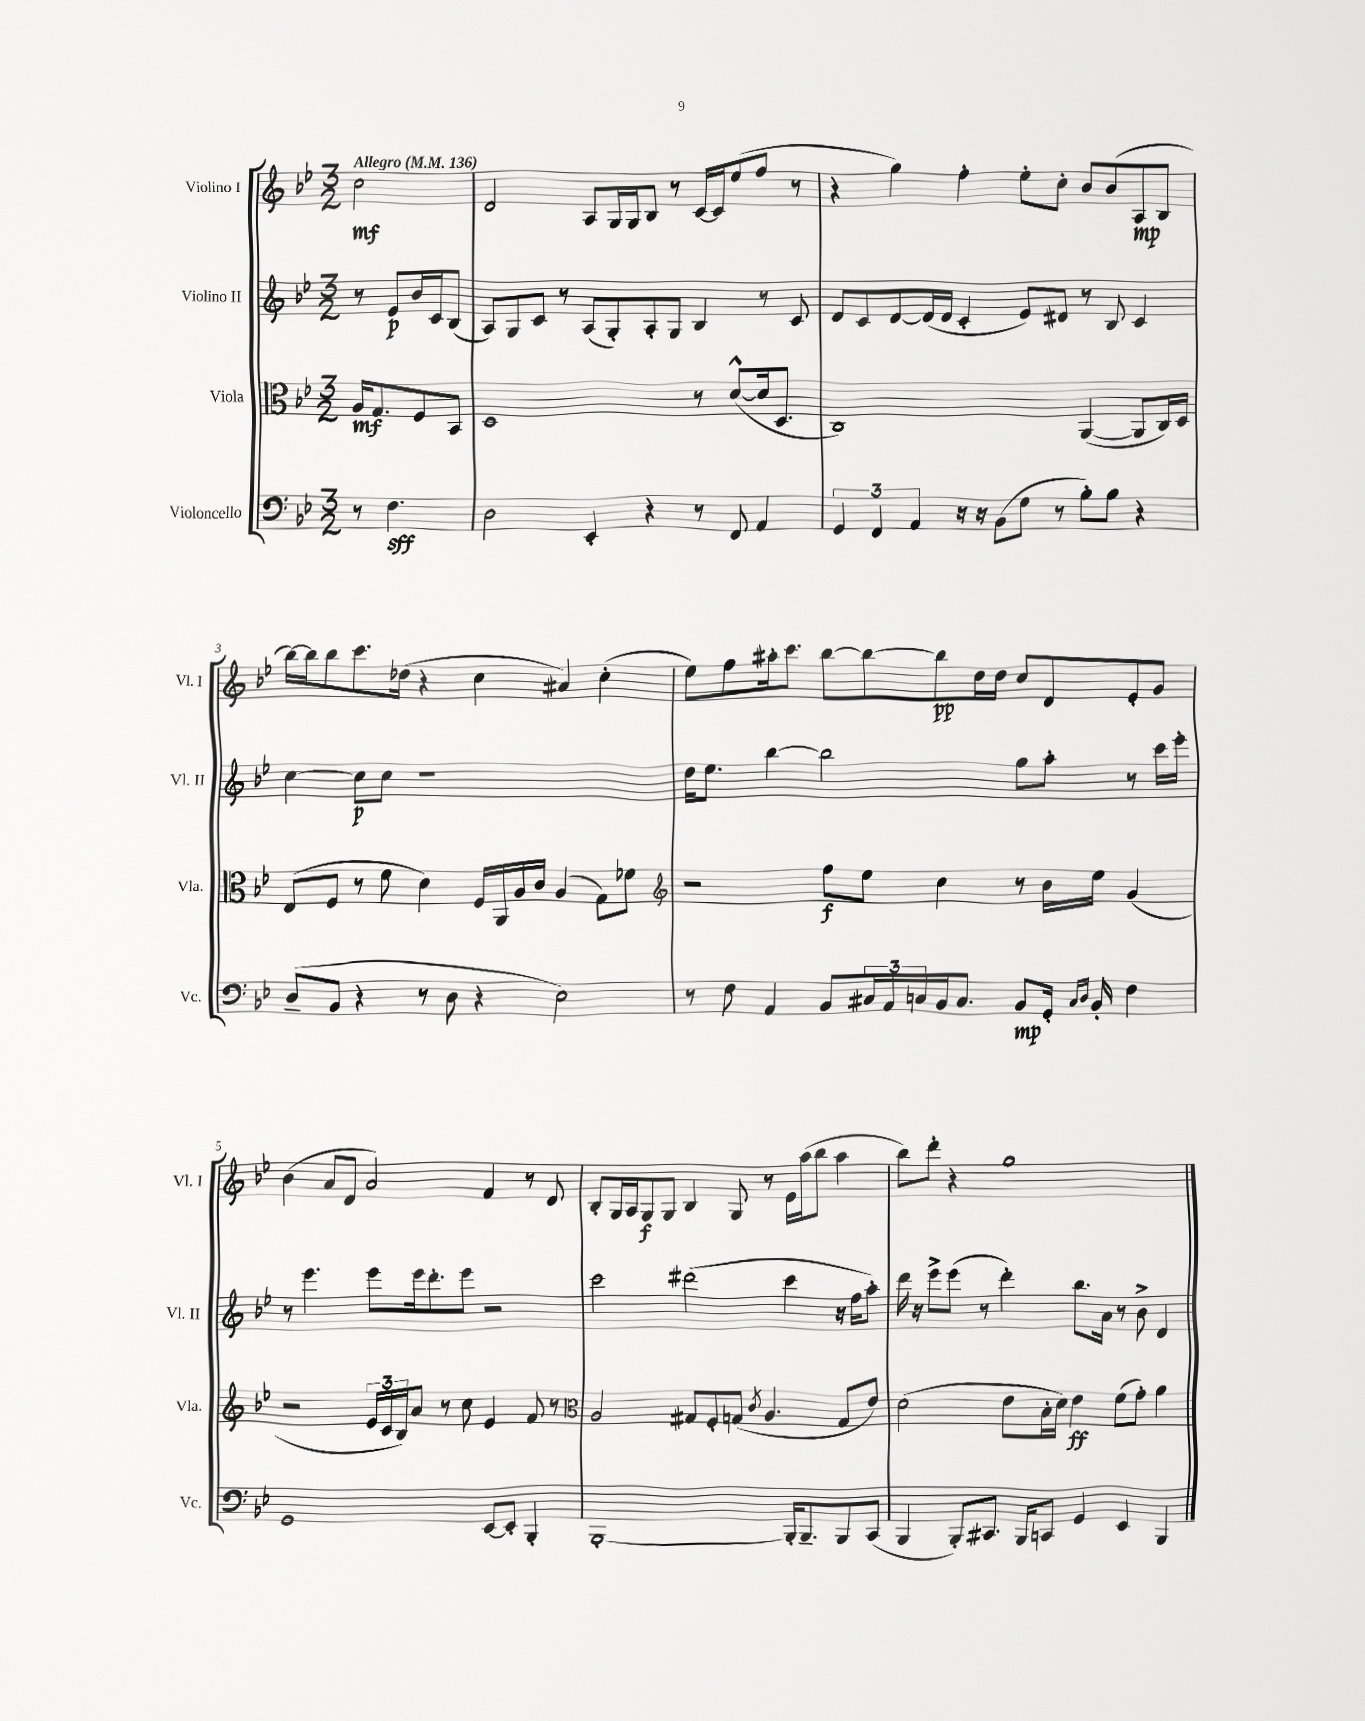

**kern	**kern	**kern	**kern
*staff4	*staff3	*staff2	*staff1
*clefF4	*clefC3	*clefG2	*clefG2
*k[b-e-]	*k[b-e-]	*k[b-e-]	*k[b-e-]
*M3/2	*M3/2	*M3/2	*M3/2
*MM136	*MM136	*MM136	*MM136
8r	16A/LK	8r	2cc\
.	8.G/	.	.
4.F\	.	8e-/L	.
.	8F/	16b-/L	.
.	.	16c/J	.
.	8BB-/J	(8B-/J	.
=	=	=	=
2D\	1D	8A/L)	2d/
.	.	8G/	.
.	.	8c/J	.
.	.	8r	.
4EE-'/	.	(8A/L	8A/L
.	.	8G'/)	16G/L
.	.	.	16G/J
4r	.	8A'/	8B-/J
.	.	8G/J	8r
8r	8r	4B-/	[16c/LL
.	.	.	16c/]J
8FF/	([8d^^/L	.	(8ee-/
4AA/	16d/]k	8r	8ff/J
.	8.D/J	.	.
.	.	8c/	8r
=	=	=	=
6GG/	1C)	8d/L	4r
.	.	8c/	.
6FF/	.	.	.
.	.	[8d/	4gg\)
6AA/	.	.	.
.	.	(16d/]L	.
.	.	16d/JJ	.
16r	.	4c'/	4ff'\
16r	.	.	.
(8BB-\L	.	.	.
8G\J	.	8e-/L)	8ee-'\L
8r	.	8d#/J	8cc'\J
8B-'\L)	([4AA/	8r	8b-/L
8B-\J	.	8B-/	(8b-/
4r	8AA/]L	4c/	8A/
.	16C/L)	.	8B-/J
.	16D/JJ	.	.
=	=	=	=
(8D~/L	(8E-/L	[4cc\	[16bb-\LL)
.	.	.	16bb-\]J
8BB-/J	8F/J	.	8bb-\
4r	8r	8cc\]L	8.ccc\
.	8f\	8cc\J	.
.	.	.	(16dd-\Jk
8r	4d\)	1r	4r
8D\	.	.	.
4r	16F/LL	.	4cc\
.	16AA/	.	.
.	16A/	.	.
.	16c/JJ	.	.
2E-\)	(4A/	.	4a#/)
.	8G\L)	.	(4cc'\
.	8f-\J	.	.
=	=	=	=
*	*clefG2	*	*
8r	2r	16dd\LK	8ee-\L)
.	.	8.ee-\J	.
8F\	.	.	8ff\
4AA/	.	[4bb-\	16aa#'\k
.	.	.	8.ccc\J
8BB-/L	8ff\L	2bb-\]	[8bb-\L
24C#/L	8ee-\J	.	8bb-\_
24AA/	.	.	.
24C/	.	.	.
16BB-/J	4cc\	.	8bb-\]
8.C/J	.	.	.
.	.	.	16dd\L
.	.	.	16dd\JJ
8BB-/L	8r	8gg\L	8cc/L
16GG'/Jk	16b-\LL	8aa'\J	8d/
16qqC/LL	.	.	.
16qqD/JJ	.	.	.
16BB-'/	16ee-\JJ	.	.
4F\	(4g/	8r	8e-'/
.	.	16ccc\LL	8g/J
.	.	16eee-'\JJ	.
=	=	=	=
1GG	2r	8r	(4b-\
.	.	4.eee-\	.
.	.	.	8a/L
.	.	.	8d/J
.	24e-/LL	8eee-\L	2a/)
.	24c/	.	.
.	24B-/J)	.	.
.	8a/J	16eee-\k	.
.	.	8.ddd'\	.
.	8r	.	.
.	8cc\	8eee-\J	.
[8EE-/L	4e-/	2r	4f/
8EE-'/]J	.	.	.
4BBB-'/	8f/	.	8r
.	8r	.	8d/
=	=	=	=
*	*clefC3	*	*
[1BBB-'	2A/	2ccc\	8B-'/L
.	.	.	16G/L
.	.	.	16A/J
.	.	.	8G/
.	.	.	8G/J
.	8G#/L	(2ddd#\	4B-/
.	8F'/	.	.
.	(8G/J	.	8G/
.	8qc/	.	.
.	4.A/	.	8r
16BBB-'/]LK	.	4ccc\	16e-\LL
8.BBB-~/	.	.	(16aa\J
.	.	.	8bb-\J
8BBB-/	8G/L	16r	4aa\
.	.	16ff\LK	.
(8CC/J	8e-/J)	8aa'\J)	.
=	=	=	=
4BBB-/	(2d\	16ddd\	8bb-\L)
.	.	16r	.
.	.	8eee-^\L	8ddd'\J
8BBB-'/L)	.	(8eee-\J	4r
8.CC#/J	.	8r	.
.	8e-\L	4ddd'\)	1gg
16BBB-/LK	.	.	.
8CC/J	16B-'\L	.	.
.	16d\JJ)	.	.
4GG/	4e-\	8.bb-\L	.
.	.	16a\Jk	.
4EE-/	(8f\L	8r	.
.	8g'\J)	8b-^\	.
4BBB-/	4a\	4d/	.
==	==	==	==
*-	*-	*-	*-
